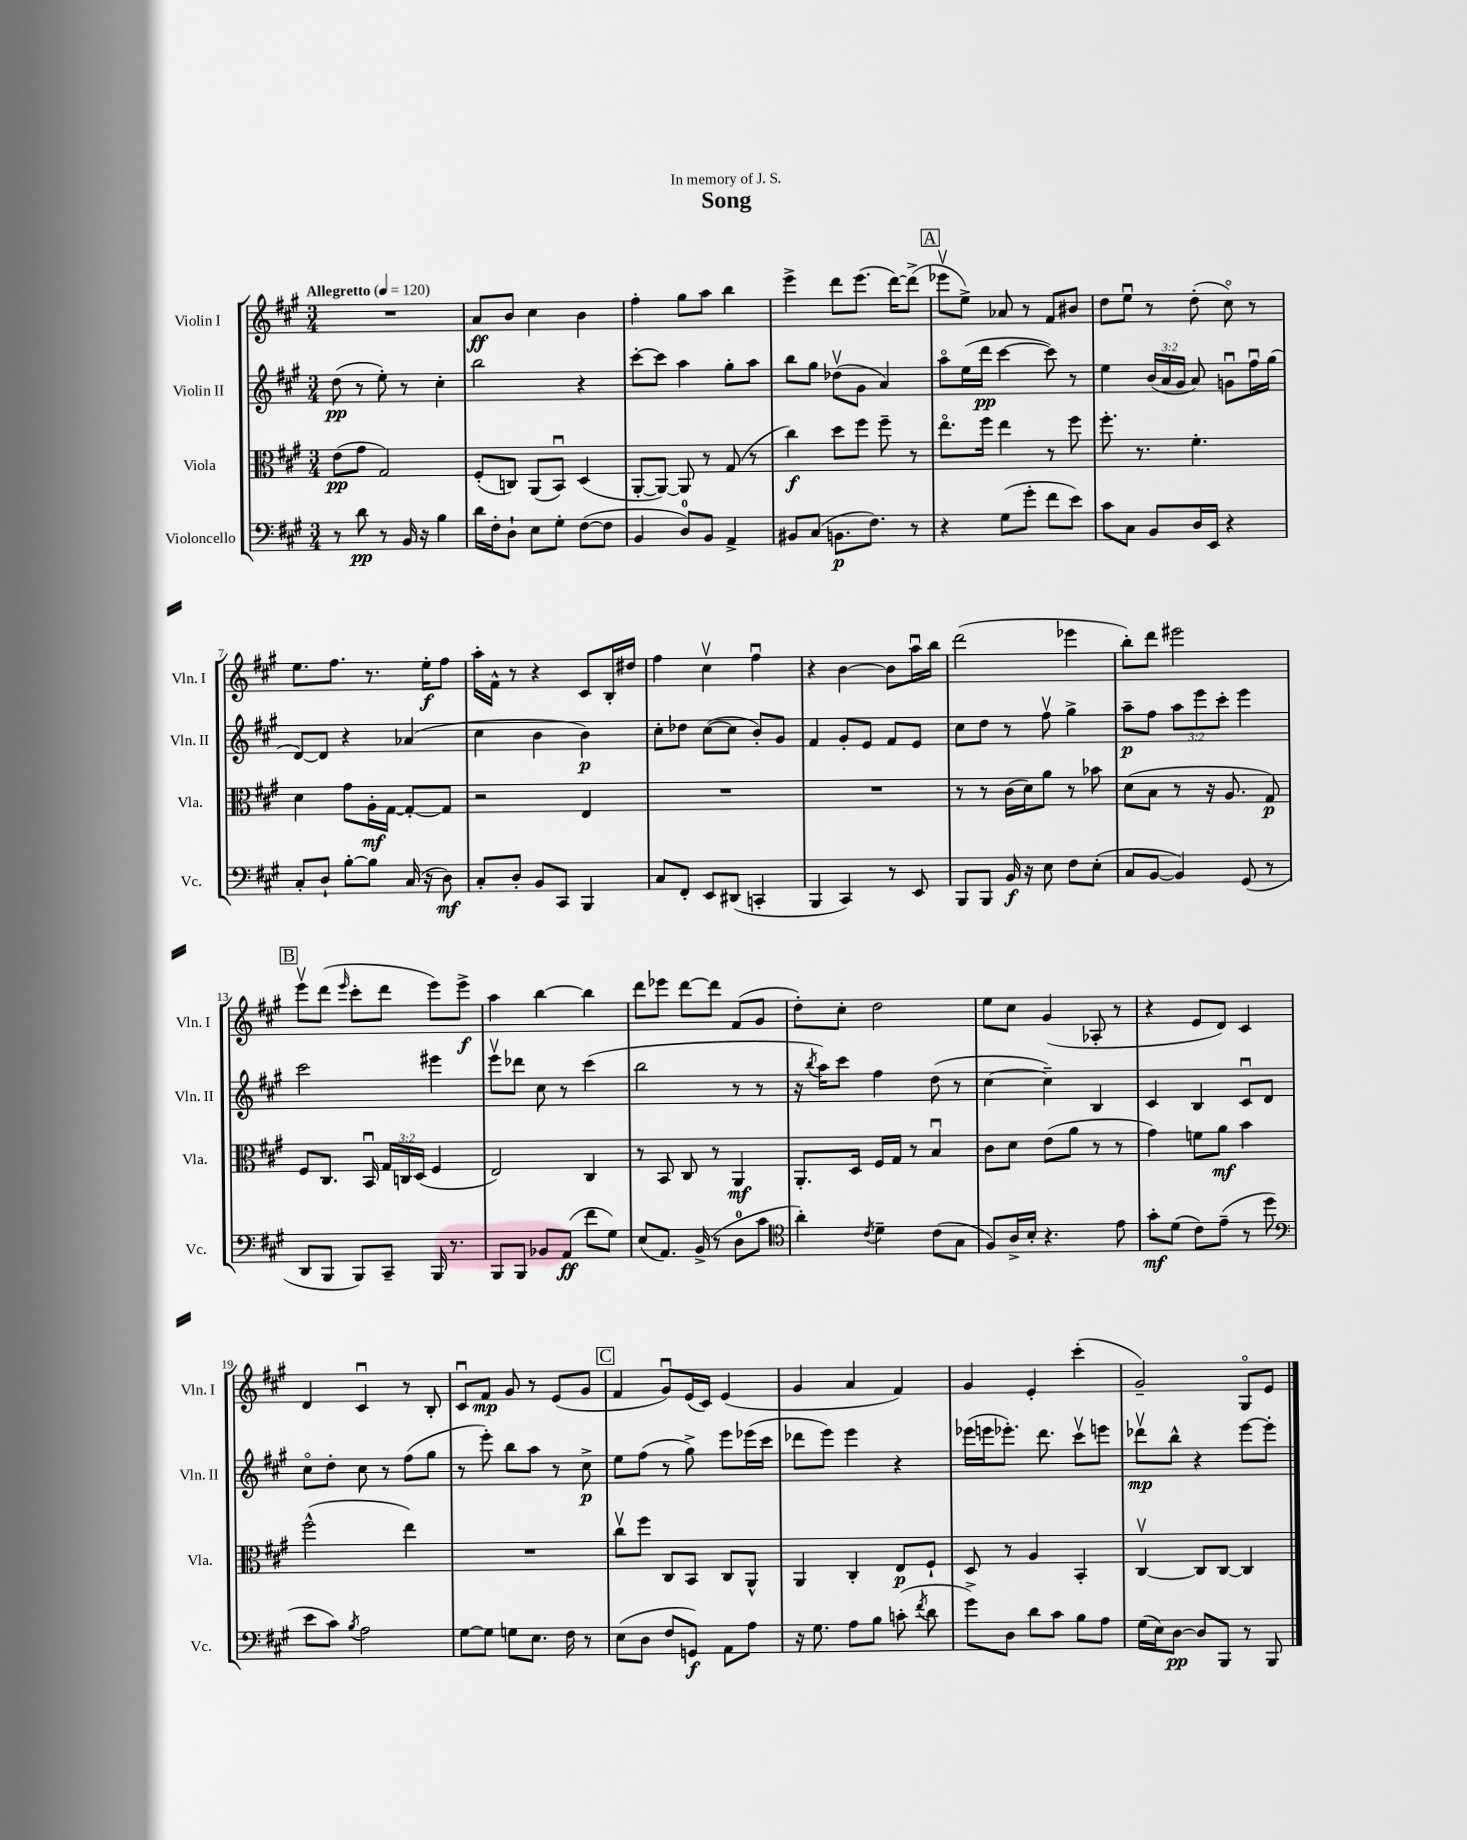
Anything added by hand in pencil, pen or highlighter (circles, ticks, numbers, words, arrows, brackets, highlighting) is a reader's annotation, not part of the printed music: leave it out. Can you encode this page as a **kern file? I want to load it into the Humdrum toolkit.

**kern	**kern	**kern	**kern
*staff4	*staff3	*staff2	*staff1
*clefF4	*clefC3	*clefG2	*clefG2
*k[f#c#g#]	*k[f#c#g#]	*k[f#c#g#]	*k[f#c#g#]
*M3/4	*M3/4	*M3/4	*M3/4
*MM120	*MM120	*MM120	*MM120
8r	(8e	(8dd	2.r
8d	8g#	8r	.
8r	2G#)	8ee')	.
16BB	.	8r	.
16r	.	.	.
4B	.	4cc#'	.
=	=	=	=
16d	(8F#'	2bb	8a
16F#'	.	.	.
8D`	8C)	.	8b
8E	(8AA	.	4cc#
8G#'	8BBu)	.	.
([8F#	(4D	4r	4b
8F#]	.	.	.
=	=	=	=
4BB	[8AA'	[8ccc#'	4ff#'
.	8AA_)	8ccc#]	.
8D)	8AA]	4aa	8gg#
8BB	8r	.	8aa
4AA^	(8G#	8gg#'	4bb
.	8r	8aa	.
=	=	=	=
8BB#	4cc#)	8bb	4eee^
(8C#	.	8gg#	.
8.BB	8dd	(8dd-v	8ddd
.	8ff#	8g#	(8.eee
8.F#)	.	.	.
.	8ff#~	4a)	.
.	.	.	[16ddd)
8r	8r	.	(8ddd^]
=	=	=	=
4r	8.eeo	8aao	8eee-v
.	.	(16ee	8ee^)
.	16ff#	16ddd	.
(8G#	4ee	[4ccc#	8a-
8g#'	.	.	8r
8f#	8r	8ccc#])	8f#
8e)	8ff#	8r	8b#
=	=	=	=
8c#	8.ff#'	4ee	8dd
8C#	.	.	8eeu
.	8.r	.	.
8BB	.	(24b	8r
.	.	24a	.
.	.	24g#	.
16D	4.f#'	8a)	(8dd'
16EE	.	.	.
4r	.	8gu	8cc#o)
.	.	16ff#u	8r
.	.	(16gg#	.
=	=	=	=
8C#'	4d	[8d)	8.ee
8D`	.	8d]	.
.	.	.	8.ff#
[8B'	8g#	4r	.
8B]	16A'	.	8.r
.	[16G#	.	.
(16C#	8G#'_	(4a-	.
16r	.	.	16ee'
8D)	8G#]	.	8ff#
=	=	=	=
8C#'	2r	4cc#	16aa'
.	.	.	16f#^^
8D'	.	.	8r
8BB	.	4b	4r
8CC#	.	.	.
4BBB	4E	4b)	8c#
.	.	.	16B'
.	.	.	16dd#
=	=	=	=
8C#	2.r	8cc#'	4ff#
8FF#'	.	8dd-	.
8EE	.	([8cc#	4cc#v
(8DD#	.	8cc#]	.
4CC'	.	8b')	4ff#u
.	.	8g#	.
=	=	=	=
4BBB	2.r	4f#	4r
4CC#)	.	8g#'	[4b
.	.	8e	.
8r	.	8f#	8b]
8EE	.	8e	16aau
.	.	.	16bb
=	=	=	=
8BBB	8r	8cc#	(2ddd
8BBB	8r	8dd	.
16BB	(16c#	8r	.
16r	16d)	.	.
8E	8a	8ff#v	.
8F#	8r	4gg#^	4eee-
(8E'	8b-	.	.
=	=	=	=
8C#	(8d	8aa~	8bb')
[8BB	8B	8ff#	8ddd
4BB])	8r	12aa	2eee#
.	.	12eee	.
.	16r	.	.
.	.	12ccc#'	.
.	8.A	.	.
(8GG#	.	4eee	.
8r	8G#)	.	.
=	=	=	=
8DD	8F#	2ccc#	8eeev
8BBB	8.C#	.	(8ddd
.	.	.	16qqeee
8BBB)	.	.	8ccc#'
.	16BBu	.	.
8CC#~	24G#	.	8ddd
.	24C	.	.
.	(24D	.	.
16BBB	4F#	4eee#	8eee)
8.r	.	.	.
.	.	.	8eee^
=	=	=	=
8BBB	2E)	8eeev	4aa
8BBB	.	8ddd-	.
8BB-	.	8cc#	[4bb
(8AA	.	8r	.
8f#	4C#	(4ccc#	4bb]
8G#)	.	.	.
=	=	=	=
(8E	8r	2bb	8ddd
8.AA)	8BB	.	8eee-
.	8C#	.	[8ddd
(16BB^	.	.	.
8r	8r	.	8ddd]
8D	4AA	8r	(8f#
8c#	.	8r	8g#
=	=	=	=
*clefC4	*	*	*
4a')	8.AA'	16r	8dd')
.	.	8qbb	.
.	.	16aa)	.
.	.	8ccc#	8cc#'
.	16D	.	.
8qc#	.	.	.
4d~	16F#	4ff#	2dd
.	16G#	.	.
.	8r	.	.
(8c#	4Bu	(8dd	.
8G#	.	8r	.
=	=	=	=
8F#)	8c#	[4cc#	8ee
16A^	8d	.	8cc#
16B'	.	.	.
4.r	(8e	4cc#~])	(4g#
.	8a	.	.
.	8r	4B	8A-'
8e	8r	.	8r
=	=	=	=
8g#'	4g#)	4c#	4r
(8d	.	.	.
8c#)	8f	4B	8e
(8e~	8a	.	8d)
8r	4b	8c#u	4c#
8dd	.	8d	.
=	=	=	=
*clefF4	*	*	*
8e	(2ff#^^	8cc#o	4d
8c#)	.	8dd'	.
8qB	.	.	.
2A	.	8cc#	4c#u
.	.	8r	.
.	4ee)	(8ff#	8r
.	.	8gg#	8B'
=	=	=	=
[8G#	2.r	8r	8c#u
8G#]	.	8eee')	8f#
8G	.	8bb	8g#
8.E	.	8aa	8r
.	.	8r	(8e
16F#	.	.	.
8r	.	8cc#^	8g#
=	=	=	=
(8E	8cc#v	8ee	4f#
8D	8ff#	(8ff#	.
8F#	8C#	8r	8g#u)
8GG)	8BB	8gg#^)	(16e
.	.	.	16c#)
8AA	8C#	8eee	(4e
8A	8AA^^	(16eee-	.
.	.	16ccc#	.
=	=	=	=
16r	4AA	8ddd-	4g#
8.G#	.	.	.
.	.	8eee)	.
8A	4C#'	4eee	4a
8B	.	.	.
(8c'	8E	4r	4f#)
8qf#	.	.	.
8d	8F#`	.	.
=	=	=	=
8g#^)	8D	(16eee-	4g#
.	.	16eee	.
8D	8r	8.eee-')	.
8d	4A	.	4e'
.	.	8.ddd	.
8c#	.	.	.
8B	4BB'	8ccc#v	(4ccc#'
8A	.	8eee	.
=	=	=	=
(16G#	[4C#v	8ddd-v	2g#~)
16E)	.	.	.
[8D	.	8bb^^	.
8D]	8C#]	4r	.
8BBB	[8C#	.	.
8r	4C#]	[8eee	8G#o
8BBB	.	8eee']	8e
==	==	==	==
*-	*-	*-	*-
